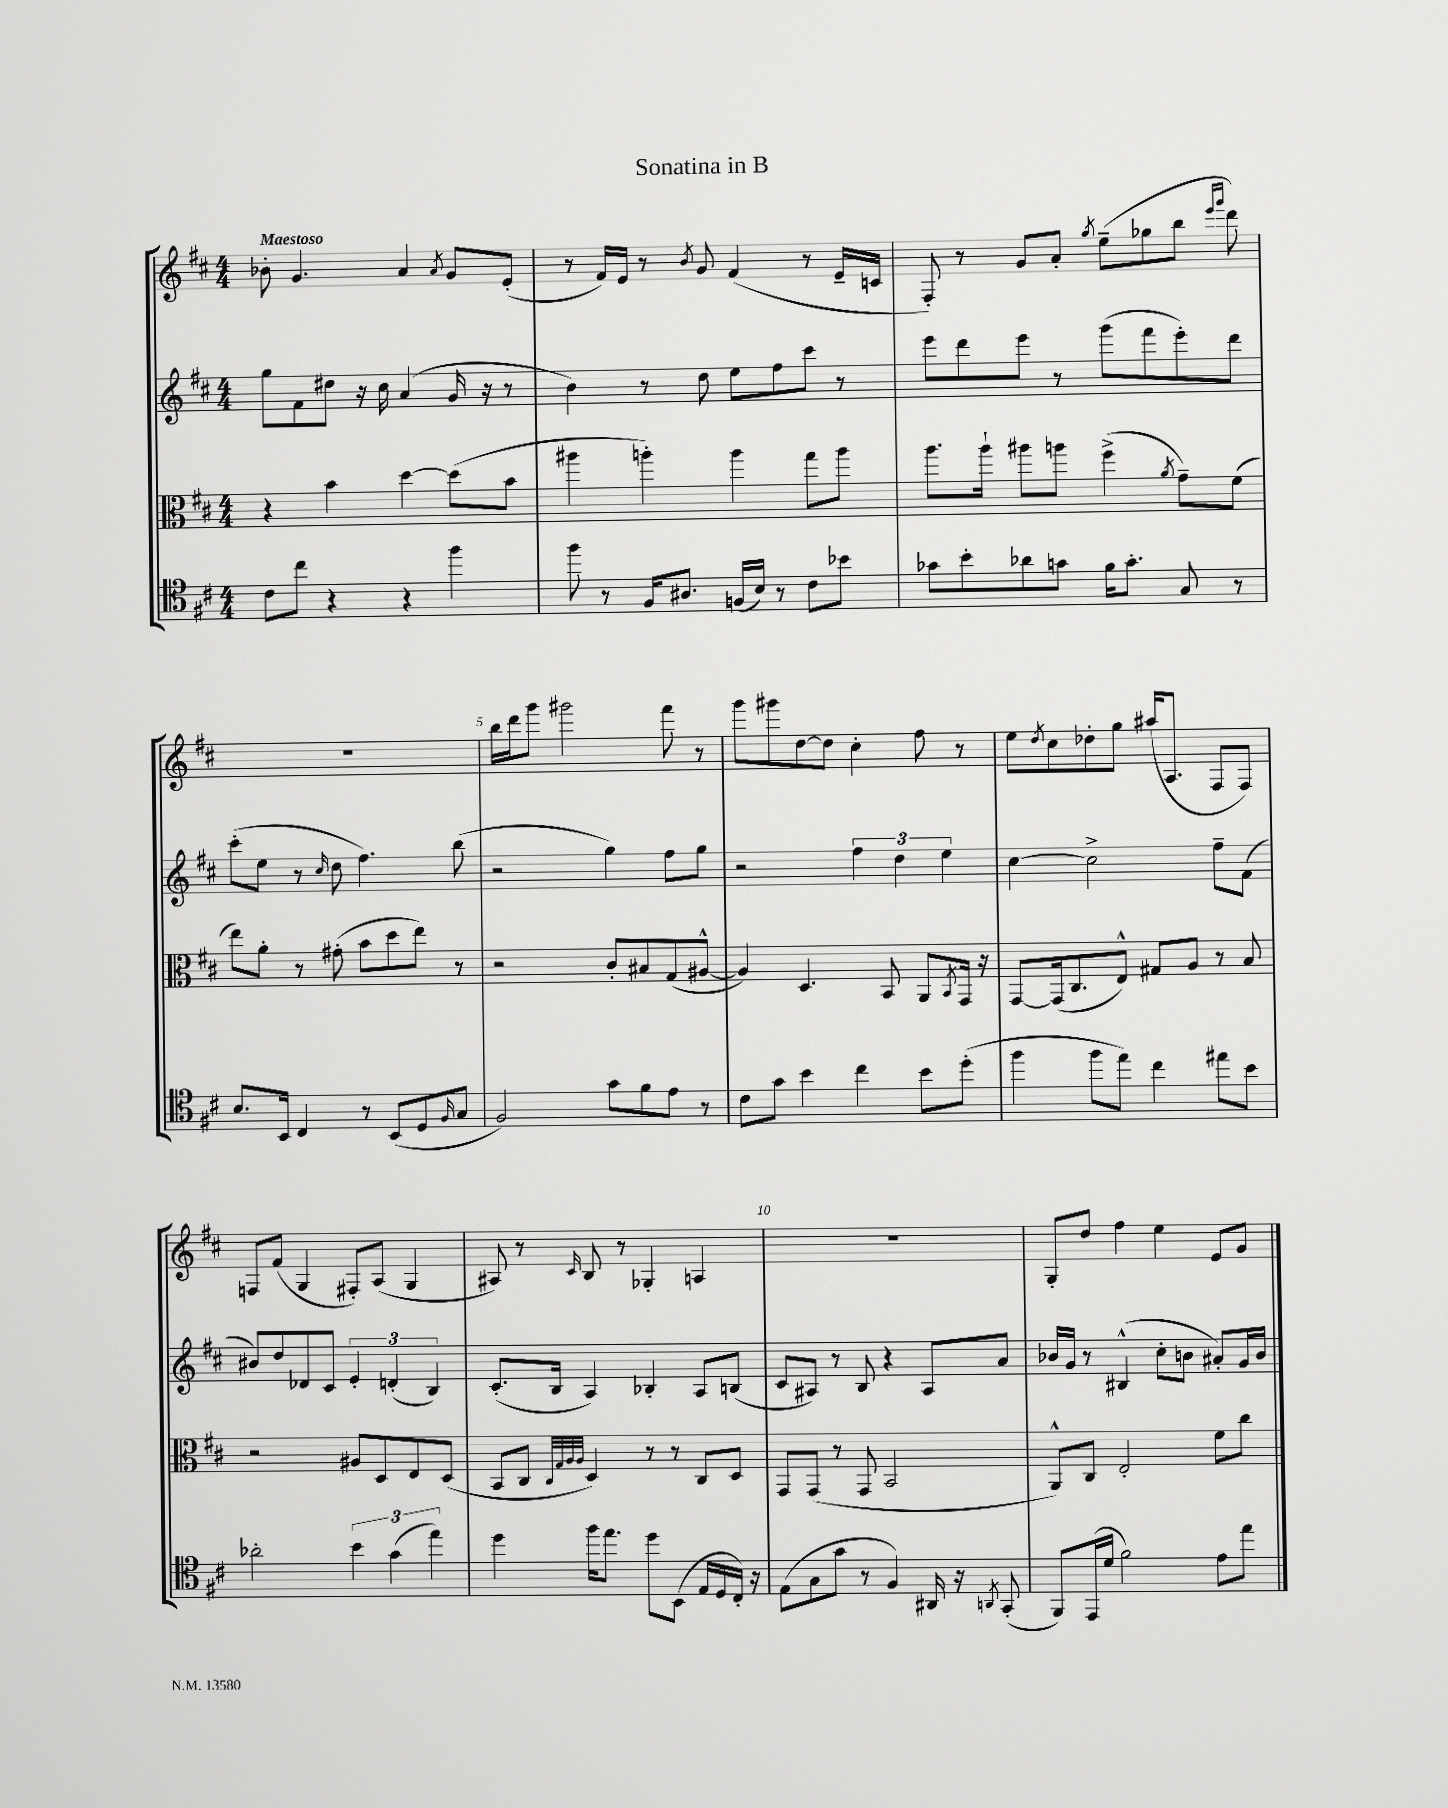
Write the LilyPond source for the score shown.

\header { title = "Sonatina in B" }
<<
\new StaffGroup <<
\new Staff = "s0" {
    \clef treble \key d \major \numericTimeSignature \time 4/4 \tempo "Maestoso"
    bes'8-. g'4. a'4 \acciaccatura { a'8 } g'8 e'8-.( |
    r8 fis'16) e'16 r8 \acciaccatura { b'8 } g'8 fis'4( r8 e'16-- c'16 |
    fis8-.) r8 g'8 a'8-. \acciaccatura { g''8 } e''8--( ges''8 b''8 \grace { e'''16 g'''16 } d'''8) |
    R1 |
    b''16 d'''16 g'''8 gis'''2 fis'''8 r8 |
    g'''8 gis'''8 d''8~ d''8 cis''4-. fis''8 r8 |
    e''8 \acciaccatura { d''8 } cis''8 des''8-. g''8 ais''16( a8. fis8 fis8) |
    f8 fis'8( g4 fis8-.) a8( g4 |
    ais8) r8 \grace { cis'16 } b8 r8 ges4-. a4 |
    R1 |
    g8-. d''8 fis''4 e''4 e'8 g'8 \bar "|." |
}
\new Staff = "s1" {
    \clef treble \key d \major \numericTimeSignature \time 4/4
    g''8 fis'8 dis''8 r16 cis''16 a'4( g'16 r16 r8 |
    b'4) r8 d''8 e''8 fis''8 cis'''8 r8 |
    e'''8 d'''8 e'''8 r8 g'''8( fis'''8 e'''8-.) d'''8 |
    cis'''8-.( e''8 r8 \grace { cis''16 } d''8 fis''4.) b''8( |
    r2 g''4) fis''8 g''8 |
    r2 \tuplet 3/2 { fis''4 d''4 e''4 } |
    cis''4~ cis''2-> fis''8-- fis'8( |
    bis'8) d''8 des'8 cis'8 \tuplet 3/2 { e'4-. d'4-.( b4) } |
    cis'8.-.( b16 a4) bes4-. a8 b8( |
    cis'8 ais8) r8 b8 r4 ais8 a'8 |
    bes'16 g'16 r8 bis4-^( cis''8-. b'8 ais'8-.) g'16 b'16 \bar "|." |
}
\new Staff = "s2" {
    \clef alto \key d \major \numericTimeSignature \time 4/4
    r4 b'4 d''4~ d''8( b'8 |
    ais''4 a''4-.) a''4 g''8 a''8 |
    a''8. a''16-! ais''8 a''8 fis''4->( \acciaccatura { a'8 } g'8--) fis'8( |
    e''8) a'8-. r8 gis'8-.( b'8 d''8 e''8) r8 |
    r2 cis'8-. bis8 g8( ais8~-^ |
    ais4) d4. b,8 a,8 \acciaccatura { b,8 } g,16 r16 |
    g,8~ g,16( cis8. e8-^) gis8 a8 r8 b8 |
    r2 ais8 d8 e8 d8( |
    b,8 cis8 \grace { cis32 g32 a32 a32 } d4) r8 r8 cis8 d8 |
    g,8 g,8( r8 g,8 b,2 |
    a,8-^) cis8 e2-. fis'8 cis''8 \bar "|." |
}
\new Staff = "s3" {
    \clef tenor \key d \major \numericTimeSignature \time 4/4
    cis'8 cis''8 r4 r4 fis''4 |
    fis''8 r8 fis16 ais8. f16( b16) r8 cis'8 bes'8 |
    ges'8 b'8-. aes'8 g'8 fis'16 g'8.-. g8 r8 |
    b8. b,16 cis4 r8 b,8( d8 \grace { fis16 } g8 |
    fis2) g'8 fis'8 e'8 r8 |
    cis'8 g'8 b'4 cis''4 b'8 d''8-.( |
    fis''4 fis''8 e''8) cis''4 eis''8 b'8 |
    aes'2-. \tuplet 3/2 { b'4 g'4( e''4) } |
    d''4 fis''16 e''8. d''8 b,8( e16 d16 cis16-.) r16 |
    e8( g8 g'8 r8 fis4) ais,16 r16 \acciaccatura { a,8 } g,8-.( |
    fis,8) e,16( d'16 fis'2) e'8 e''8 \bar "|." |
}
>>
>>
\layout { \context { \Score \override BarNumber.break-visibility = ##(#f #t #t) barNumberVisibility = #(every-nth-bar-number-visible 5) } }
